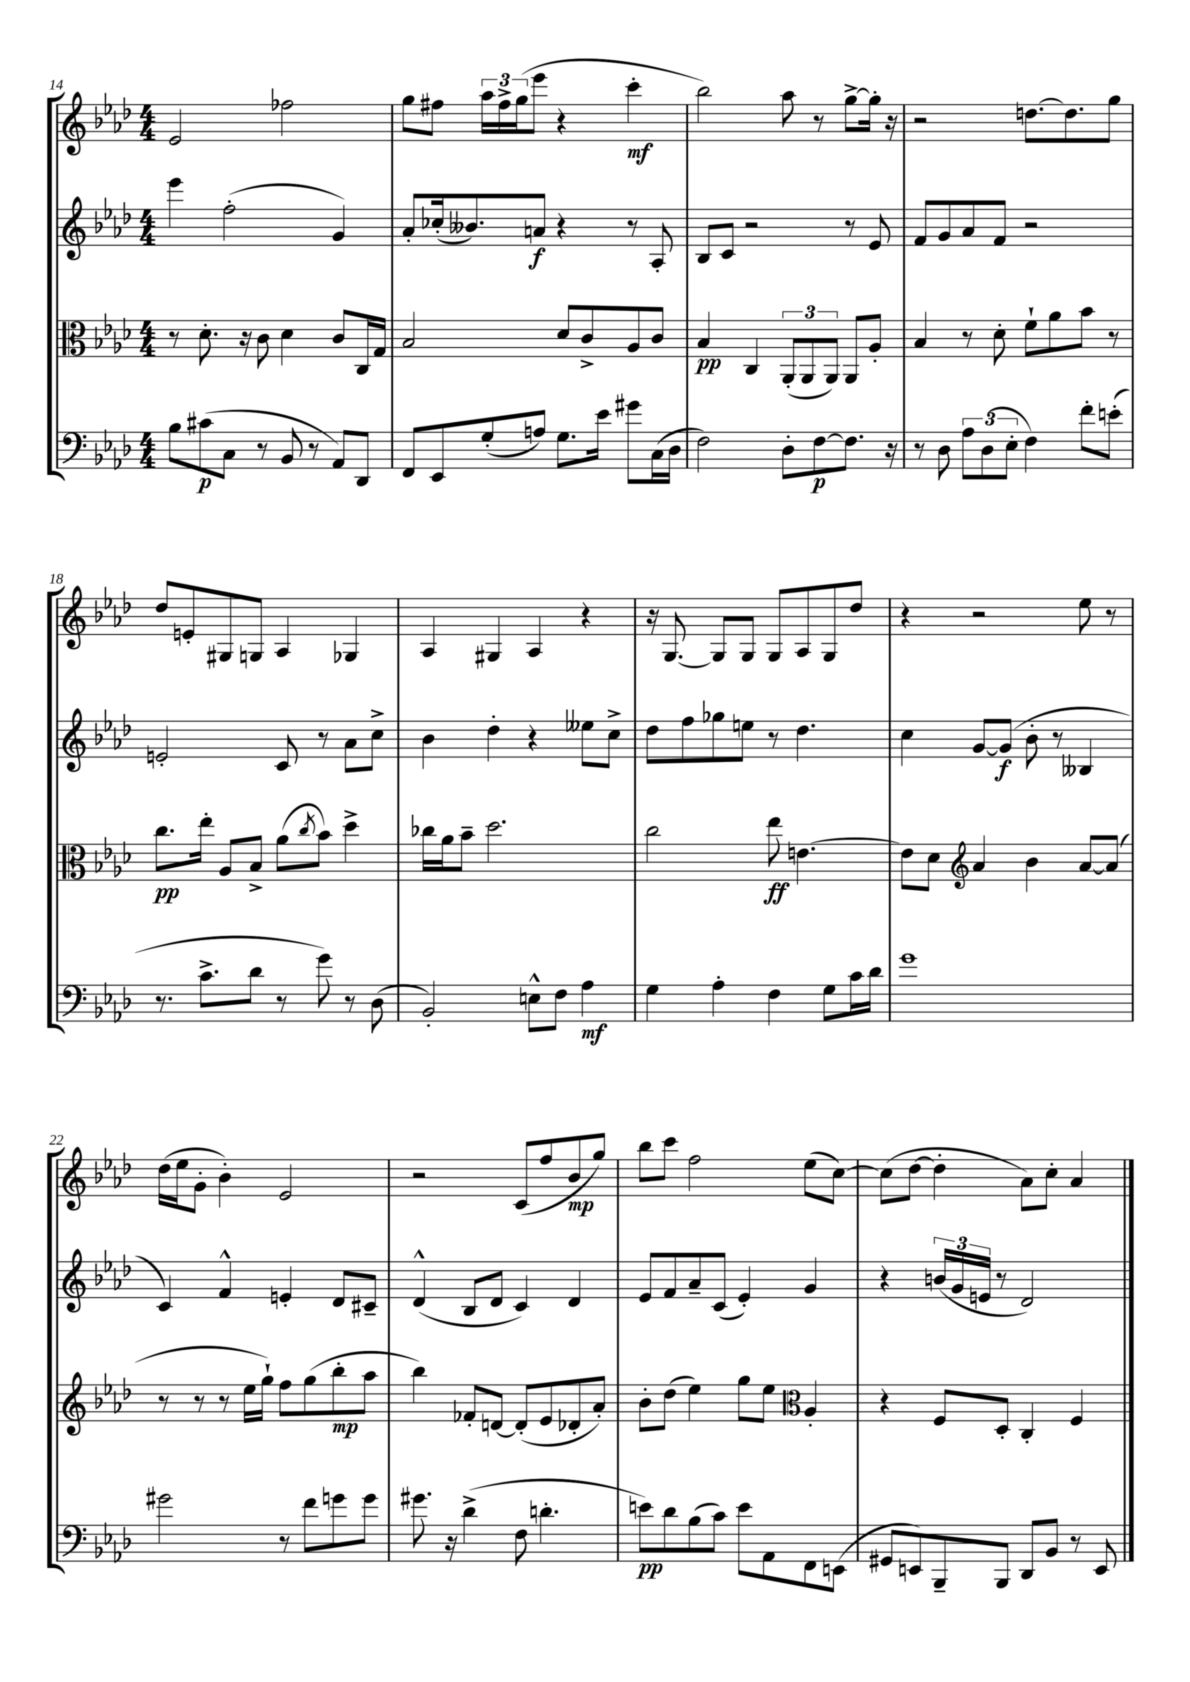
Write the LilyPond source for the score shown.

<<
\new StaffGroup <<
\new Staff = "s0" {
    \clef treble \key aes \major \numericTimeSignature \time 4/4
    ees'2 fes''2 |
    g''8 fis''8 \tuplet 3/2 { aes''16 fis''16-> g''16( } ees'''8 r4 c'''4-.\mf |
    bes''2) aes''8 r8 g''8~-> g''16-. r16 |
    r2 d''8.~ d''8. g''8 |
    des''8 e'8-. gis8 g8 aes4 ges4 |
    aes4 gis4 aes4 r4 |
    r16 g8.~ g8 g8 g8 aes8 g8 des''8 |
    r4 r2 ees''8 r8 |
    des''16( ees''16 g'8-. bes'4-.) ees'2 |
    r2 c'8( f''8 bes'8\mp g''8) |
    bes''8 c'''8 f''2 ees''8( c''8~) |
    c''8( des''8~ des''4-. aes'8) c''8-. aes'4 \bar "|." |
}
\new Staff = "s1" {
    \clef treble \key aes \major \numericTimeSignature \time 4/4
    ees'''4 f''2-.( g'4) |
    aes'8-. ces''16-.( beses'8.) a'8\f r4 r8 aes8-. |
    bes8 c'8 r2 r8 ees'8 |
    f'8 g'8 aes'8 f'8 r2 |
    e'2-. c'8 r8 aes'8 c''8-> |
    bes'4 des''4-. r4 eeses''8 c''8-> |
    des''8 f''8 ges''8 e''8 r8 des''4. |
    c''4 g'8~ g'8\f( bes'8-. r8 beses4 |
    c'4) f'4-^ e'4-. des'8 cis'8-- |
    des'4-^( bes8 des'8 c'4) des'4 |
    ees'8 f'8 aes'8-- c'8( ees'4-.) g'4 |
    r4 \tuplet 3/2 { b'16( g'16 e'16 } r8 des'2) \bar "|." |
}
\new Staff = "s2" {
    \clef alto \key aes \major \numericTimeSignature \time 4/4
    r8 des'8.-. r16 c'8 des'4 c'8 c16 g16 |
    bes2 des'8 c'8-> aes8 c'8 |
    bes4\pp c4 \tuplet 3/2 { aes,8-.( aes,8 aes,8) } aes,8 aes8-. |
    bes4 r8 des'8-. f'8-! aes'8 bes'8 r8 |
    c''8.\pp ees''16-. aes8 bes8-> aes'8( \acciaccatura { c''8 } bes'8) des''4-> |
    ces''16 aes'16 bes'8-- des''2. |
    c''2 ees''8\ff e'4.~ |
    e'8 des'8 \clef treble aes'4 bes'4 aes'8~ aes'8( |
    r8 r8 r8 ees''16 g''16-!) f''8 g''8( bes''8-.\mp aes''8 |
    bes''4) fes'8-. d'8~ d'8-.( ees'8 des'8-. aes'8-.) |
    bes'8-. des''8( ees''4) g''8 ees''8 \clef alto aes4-. |
    r4 f8 des8-. c4-. f4 \bar "|." |
}
\new Staff = "s3" {
    \clef bass \key aes \major \numericTimeSignature \time 4/4
    bes8 cis'8\p( c8 r8 bes,8 r8 aes,8) des,8 |
    f,8 ees,8 g8-.( a8) g8. ees'16 gis'8 c16( des16 |
    f2) des8-. f8~\p f8. r16 |
    r8 des8 \tuplet 3/2 { aes8 des8( ees8-. } f4) f'8-. e'8-.( |
    r8. c'8.-> des'8 r8 g'8) r8 des8( |
    bes,2-.) e8-^ f8 aes4\mf |
    g4 aes4-. f4 g8 c'16 des'16 |
    g'1 |
    gis'2 r8 f'8 g'8 g'8 |
    gis'8. r16 des'4->( f8 d'4.-. |
    e'8\pp) des'8 bes8( c'8) e'8 aes,8 f,8 e,8( |
    gis,8 e,8) bes,,8-- bes,,8 des,8 bes,8 r8 e,8 \bar "|." |
}
>>
>>
\layout { \context { \Score currentBarNumber = #14 } }
